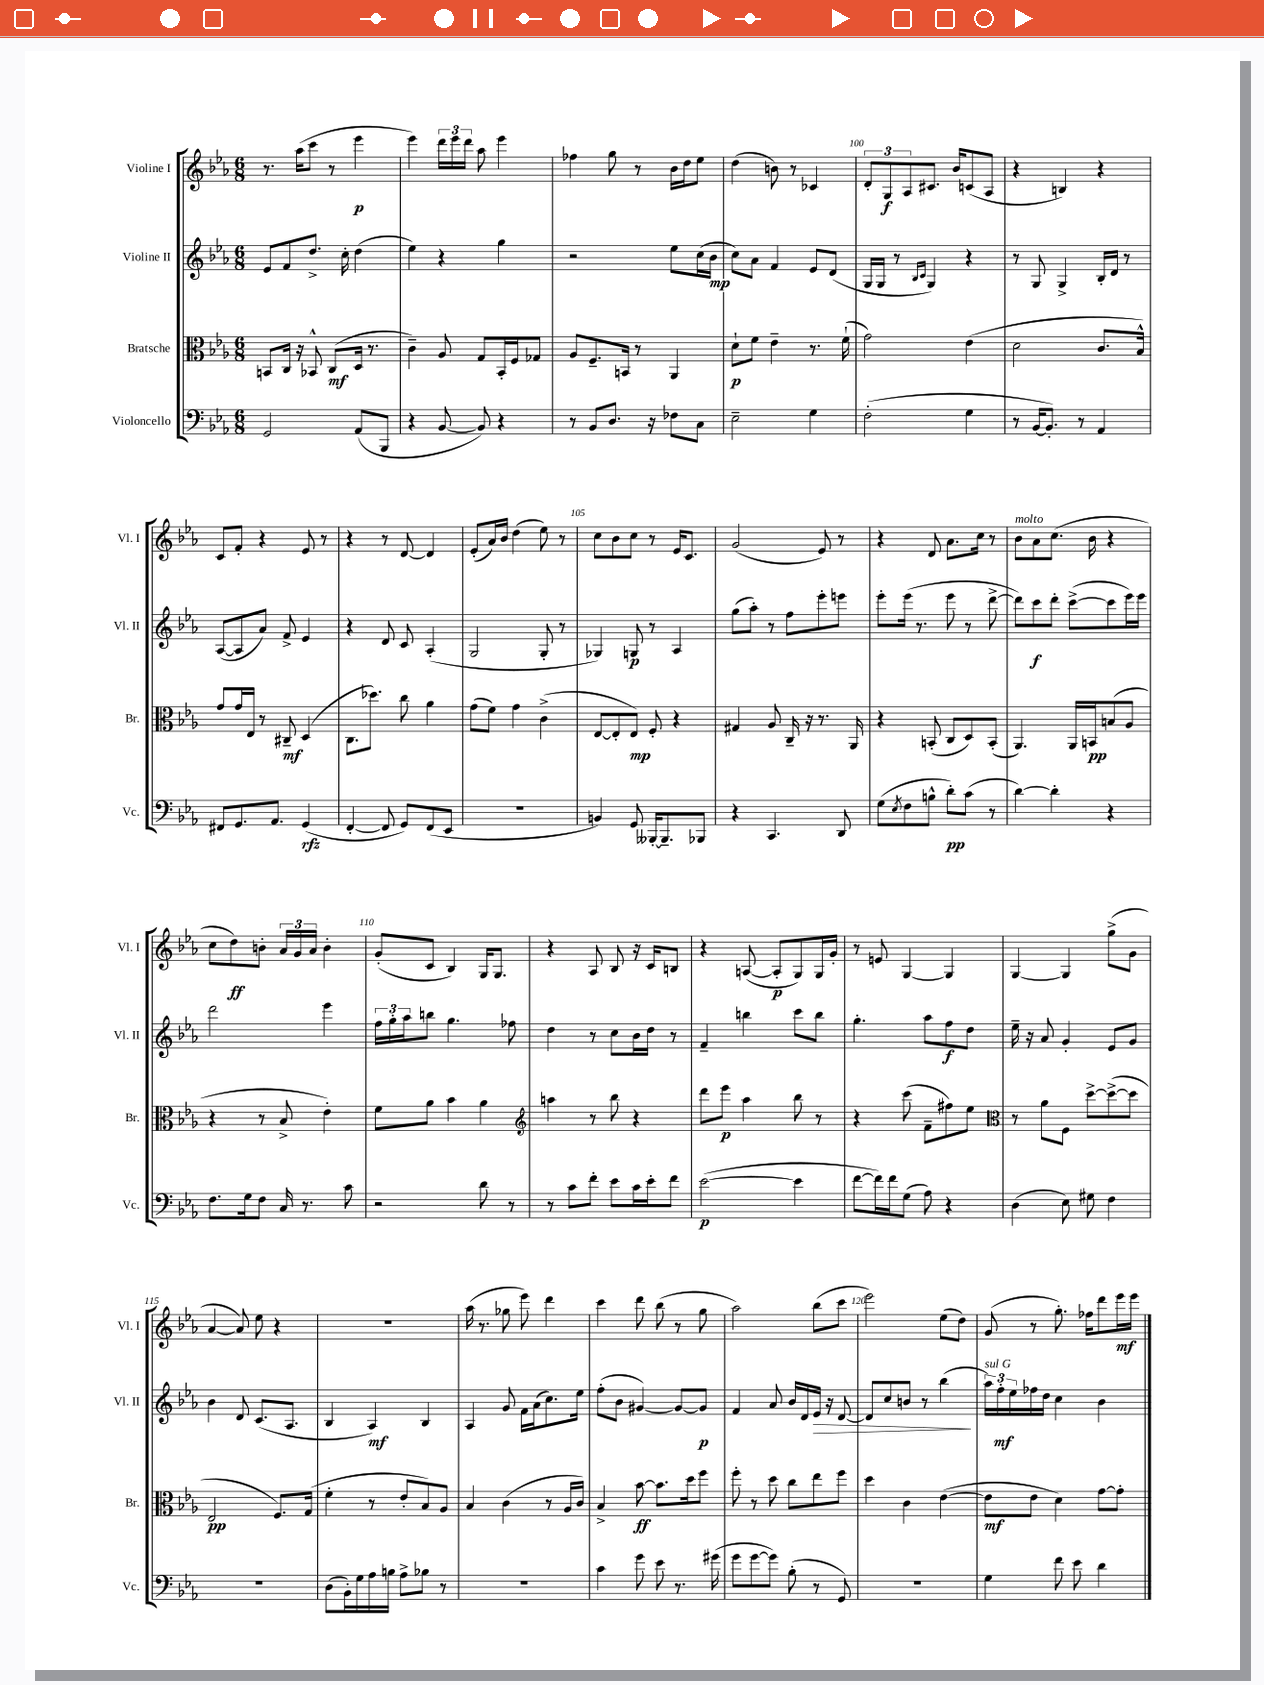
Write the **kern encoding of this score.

**kern	**kern	**kern	**kern
*staff4	*staff3	*staff2	*staff1
*clefF4	*clefC3	*clefG2	*clefG2
*k[b-e-a-]	*k[b-e-a-]	*k[b-e-a-]	*k[b-e-a-]
*M6/8	*M6/8	*M6/8	*M6/8
2GG/	8BB/L	8e-/L	8.r
.	16C/Jk	8f/	.
.	16r	.	(16aa-\LK
.	8BB-^^/	8.dd^/J	8ccc\J
.	(8C/L	.	8r
.	.	16cc'\	.
(8AA-/L	16D/Jk	(4dd\	4eee-\
.	8.r	.	.
8BBB-/J	.	.	.
=	=	=	=
4r	4c~\)	4ee-\)	4eee-\)
[8BB-/	8A-/	4r	24ddd\LL
.	.	.	24eee-\
.	.	.	24ddd\JJ
8BB-/])	8G/L	.	8aa-\
4r	16BB-'/L	4gg\	4eee-\
.	16F/J	.	.
.	8G-/J	.	.
=	=	=	=
8r	8A-/L	2r	4ff-\
8BB-/L	8.F~/	.	.
8.D/J	.	.	8gg\
.	16BB/Jk	.	.
.	8r	.	8r
16r	.	.	.
8F-\L	4AA-/	8ee-\L	16b-\LL
.	.	.	16dd\J
8C\J	.	(16cc\L	8ee-\J
.	.	16b-\JJ	.
=	=	=	=
2E-~\	8d`\L	8cc\L)	(4dd\
.	8f\J	8a-\J	.
.	4e-~\	4f/	8b\)
.	.	.	8r
4G\	8.r	8e-/L	4c-/
.	.	(8d/J	.
.	(16f`\	.	.
=	=	=	=
(2F'\	2g\)	16G/LL	12d'/L
.	.	16G/JJ	.
.	.	.	12G/
.	.	8r	.
.	.	.	12A-/
.	.	16qqB-/LL	.
.	.	16qqc/JJ	.
.	.	4G/)	8.c#/J
.	.	.	16b-/LK
4G\	(4e-\	4r	(8c/
.	.	.	8A-/J
=	=	=	=
8r	2d\	8r	4r
[16BB-/LK	.	8G/	.
8.BB-'/]J)	.	.	.
.	.	4G^/	4B/)
8r	.	.	.
4AA-/	8.c/L	16B-'/LL	4r
.	.	16d/JJ	.
.	.	8r	.
.	16B-^^/Jk)	.	.
=	=	=	=
8FF#/L	8g/L	([8A-/L	8c/L
8.GG/	16g/L	8A-/]	8f'/J
.	16E-/JJ	.	.
.	8r	8a-/J)	4r
8.AA-/J	.	.	.
.	8C#~/	8f^/	.
(4GG/	(4D/	4e-/	8e-/
.	.	.	8r
=	=	=	=
[4FF'/	8.C\L	4r	4r
.	8.dd-\J)	.	.
8FF/]	.	8d/	8r
8GG/L)	8cc\	8c/	[8d/
(8FF/	4a-\	(4A-'/	4d/]
8EE-/J	.	.	.
=	=	=	=
2.r	(8g\L	2G/	(8e-'/L
.	8f\J)	.	16a-/L)
.	.	.	16b-/JJ
.	4g\	.	(4dd\
.	(4c^\	8G'/	8ee-\)
.	.	8r	8r
=	=	=	=
4BB/)	[8E-/L	4G-/)	8cc\L
.	8E-'/]	.	8b-\
8GG/	8E-/J)	8G/	8cc\J
[16BBB--'/LK	8F'/	8r	8r
8.BBB--~/]	.	.	.
.	4r	4A-/	16e-/LK
.	.	.	8.c/J
8BBB-/J	.	.	.
=	=	=	=
4r	4G#/	(8gg\L	(2g/
.	.	8aa-'\J)	.
4.CC/	8A-/	8r	.
.	16C~/	8ff\L	.
.	16r	.	.
.	8.r	8eee-'\	8e-/)
8DD/	.	8eee\J	8r
.	16AA-/	.	.
=	=	=	=
(8G\L	4r	8eee-'\L	4r
8qE-/	.	.	.
8F\	.	(16eee-\Jk	.
.	.	8.r	.
8B^^\J	(8BB'/	.	8d/
8d'\L)	8C/L	8eee-\	8.a-\L
(8c\J	8D/)	8r	.
.	.	.	16cc\Jk
8r	(8BB'/J	[8ddd^\	8r
=	=	=	=
[4d\)	4.AA-/)	8ddd\]L)	8b-\L
.	.	8ccc\	8a-\
4d'\]	.	8ddd'\J	(8.cc\J
.	16AA-/LL	([8ccc^\L	.
.	16BB/J	.	16b-\
4r	(8B/	8ccc\]	4r
.	8A-/J	16eee-\L)	.
.	.	16eee-\JJ	.
=	=	=	=
8.F\L	4r	2ddd\	8cc\L
.	.	.	8dd\)
16G\k	.	.	.
8F\J	8r	.	8b'\J
16C/	8B-^/	.	24a-/LL
.	.	.	24g/
8.r	.	.	.
.	.	.	24a-/JJ
.	4e-'\)	4eee-\	4b'\
8c\	.	.	.
=	=	=	=
2r	8f\L	24ff\LL	(8g'/L
.	.	24gg'\	.
.	.	24aa-\J	.
.	8a-\J	8bb\J	8c/J
.	4b-\	4.gg\	4B-/)
8d\	4a-\	.	16G/LK
.	.	.	8.G/J
8r	.	8ff-\	.
=	=	=	=
*	*clefG2	*	*
8r	4aa\	4dd\	4r
8c\L	.	.	.
8f'\J	8r	8r	8A-/
8e-\L	8bb-\	8cc\L	8B-/
16c\L	4r	16b-\L	16r
16e-'\J	.	16dd\JJ	16c/LK
8f\J	.	8r	8B/J
=	=	=	=
([2e-\	8ddd\L	4f~/	4r
.	8eee-\J	.	.
.	4aa-\	4bb\	([8A/
.	.	.	8A'/]L
4e-\]	8bb-\	8ccc\L	8G/)
.	8r	8bb\J	16G/L
.	.	.	16g'/JJ
=	=	=	=
[8f\L	4r	4.gg'\	8r
16f\]L)	.	.	8e/
16f\J	.	.	.
(8G\J	(8ccc\	.	[4G/
8A-\)	8f~\L	8aa-\L	.
4r	8ff#\)	8ff\	4G/]
.	8ee-\J	8dd\J	.
=	=	=	=
*	*clefC3	*	*
(4D\	8r	16ee-~\	[4G/
.	.	16r	.
.	8a-\L	8a-/	.
8E-\)	8F\J	4g'/	4G/]
8G#\	[8dd^\L	.	.
4F\	(8dd^\_	8e-/L	(8gg^\L
.	8dd\]J	8g/J	8g\J
=	=	=	=
2.r	2E-/	4b-\	[4a-/
.	.	8d/	8a-/])
.	.	(8.c/L	8ee-\
.	8.F/L)	.	4r
.	.	8.A-/J	.
.	(16G/Jk	.	.
=	=	=	=
(8D\L	4f'\	4B-/	2.r
16BB-'\L)	.	.	.
16G\	.	.	.
16A-\	8r	4A-/)	.
16B\JJ	.	.	.
8A-^\L	8e-'/L	.	.
8B-\J	8B-/)	4B-/	.
8r	8A-/J	.	.
=	=	=	=
2.r	4B-/	4A-/	(16aa-\
.	.	.	8.r
.	(4c\	8g/	8gg-\
.	.	16f\LL	8eee-\)
.	.	(16a-\J	.
.	8r	8.cc\)	4ddd\
.	16A-/LL	.	.
.	16c/JJ)	16ee-\Jk	.
=	=	=	=
4c\	4B-^/	(8ff'\L	4ccc\
.	.	8b-\J	.
8g\	[8b-\	[4g#/)	8ddd\
8e-\	8.b-\]L	.	(8bb-\
8.r	.	8g#/_L	8r
.	16dd\k	.	.
.	8ff\J	8g#/]J	8gg\
(16g#\	.	.	.
=	=	=	=
8g\L	8ff'\	4f/	2aa-\)
[8g\	8r	.	.
8g\]J)	8dd\	8a-/	.
(8B-'\	8cc\L	16b-/LL	.
.	.	16d/	.
8r	8ee-\	16e-/JJ	(8bb-\L
.	.	16r	.
8GG/)	8ff\J	[8d/	8ccc\J
=	=	=	=
2.r	4dd\	8d/]L	2eee-\)
.	.	8cc/	.
.	4c\	8b/J	.
.	.	8r	.
.	([4e-\	(4bb-\	(8ee-\L
.	.	.	8dd\J)
=	=	=	=
4G\	8e-\]L	24aa-\LL)	(8g/
.	.	24ff'\	.
.	.	24ee-\	.
.	8e-\J	16ff-\	8r
.	.	16dd\JJ	.
8f\	4d\)	4cc\	8.gg'\)
8e-\	.	.	.
.	.	.	16ff-\LK
4d\	[8g\L	4b-\	8ddd\
.	8g'\]J	.	16eee-\L
.	.	.	16eee-\JJ
==	==	==	==
*-	*-	*-	*-
